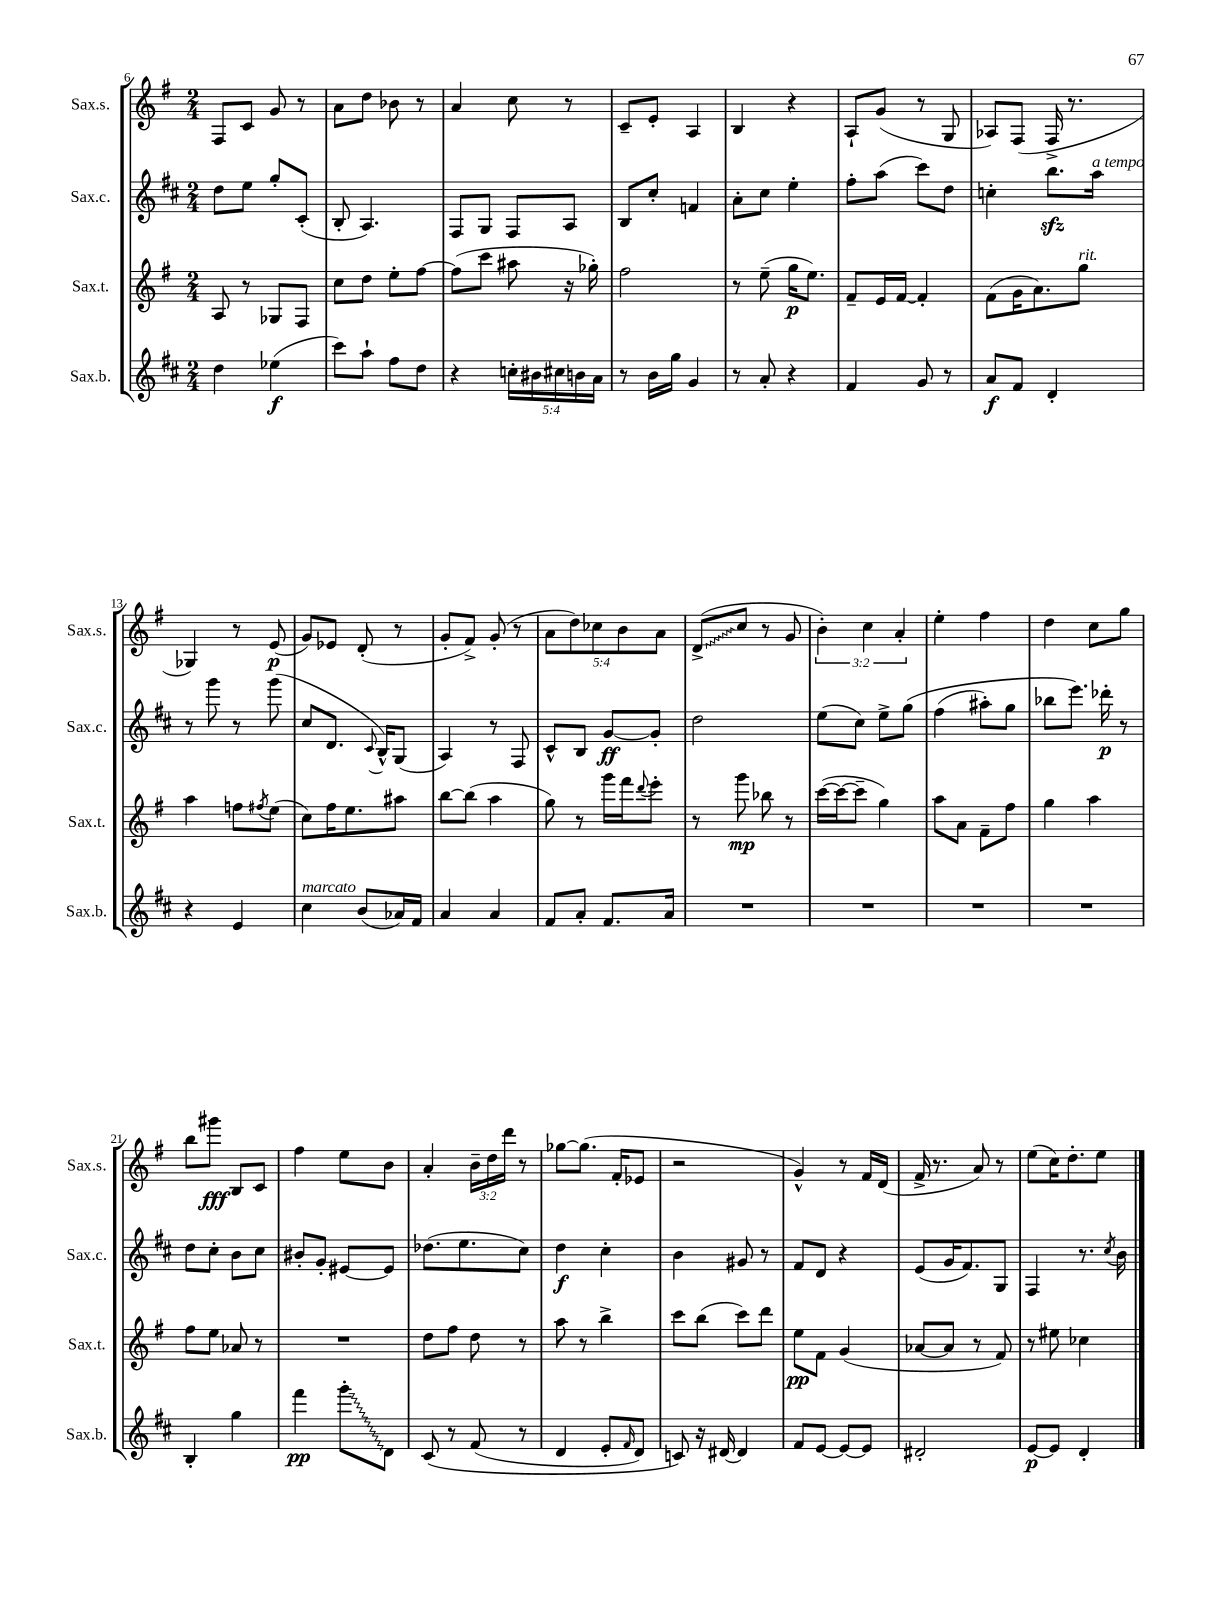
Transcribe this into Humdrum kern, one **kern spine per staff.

**kern	**kern	**kern	**kern
*staff4	*staff3	*staff2	*staff1
*clefG2	*clefG2	*clefG2	*clefG2
*k[f#c#]	*k[f#]	*k[f#c#]	*k[f#]
*M2/4	*M2/4	*M2/4	*M2/4
4dd	8A	8dd	8F#
.	8r	8ee	8c
(4ee-	8G-	8gg'	8g
.	8F#	(8c#'	8r
=	=	=	=
8ccc#)	8cc	8B'	8a
8aa`	8dd	4.A)	8dd
8ff#	8ee'	.	8b-
8dd	[8ff#	.	8r
=	=	=	=
4r	(8ff#]	8F#	4a
.	8ccc	8G	.
20cc'	8aa#	8F#	8cc
20b#	.	.	.
20cc#	.	.	.
.	16r	8A	8r
20b	.	.	.
.	16gg-')	.	.
20a	.	.	.
=	=	=	=
8r	2ff#	8B	8c~
16b	.	8cc#'	8e'
16gg	.	.	.
4g	.	4f	4A
=	=	=	=
8r	8r	8a'	4B
8a'	(8ee~	8cc#	.
4r	16gg	4ee'	4r
.	8.ee)	.	.
=	=	=	=
4f#	8f#~	8ff#'	8A`
.	16e	(8aa	(8g
.	[16f#	.	.
8g	4f#']	8ccc#)	8r
8r	.	8dd	8G
=	=	=	=
8a	(8f#	4cc'	8A-)
8f#	16g	.	(8F#
.	8.a)	.	.
4d'	.	8.bb	16F#^
.	.	.	8.r
.	8gg	.	.
.	.	16aa	.
=	=	=	=
4r	4aa	8r	4G-)
.	.	8ggg	.
4e	8ff	8r	8r
.	8qff#	.	.
.	(8ee	(8ggg	(8e
=	=	=	=
4cc#	8cc)	8cc#	8g)
.	16ff#	8.d	8e-
.	8.ee	.	.
(8b	.	.	(8d'
.	.	8qqc#	.
.	.	16B^^)	.
16a-)	8aa#	(8G	8r
16f#	.	.	.
=	=	=	=
4a	[8bb	4A)	8g'
.	(8bb]	.	8f#^)
4a	4aa	8r	(8g'
.	.	8F#	8r
=	=	=	=
8f#	8gg)	8c#^^	10a
.	.	.	10dd)
8a'	8r	8B	.
.	.	.	10cc-
8.f#	16ggg	[8g	.
.	.	.	10b
.	16fff#	.	.
.	8qqddd	.	.
.	8eee'	8g']	.
.	.	.	10a
16a	.	.	.
=	=	=	=
2r	8r	2dd	(8d^
.	8ggg	.	8cc
.	8bb-	.	8r
.	8r	.	8g
=	=	=	=
2r	([16ccc	(8ee	6b')
.	16ccc_	.	.
.	8ccc~]	8cc#)	.
.	.	.	6cc
.	4gg)	8ee^	.
.	.	.	6a'
.	.	&(8gg	.
=	=	=	=
2r	8aa	(4ff#	4ee'
.	8a	.	.
.	8f#~	8aa#')	4ff#
.	8ff#	8gg	.
=	=	=	=
2r	4gg	8bb-	4dd
.	.	8.eee&)	.
.	4aa	.	8cc
.	.	16ddd-'	.
.	.	8r	8gg
=	=	=	=
4B'	8ff#	8dd	8bb
.	8ee	8cc#'	8ggg#
4gg	8a-	8b	8B
.	8r	8cc#	8c
=	=	=	=
4fff#	2r	8b#'	4ff#
.	.	8g'	.
8ggg'	.	[8e#	8ee
8d	.	8e#]	8b
=	=	=	=
&(8c#	8dd	(8.dd-	4a'
8r	8ff#	.	.
.	.	8.ee	.
(8f#	8dd	.	24b~
.	.	.	24dd
.	.	.	24ddd
8r	8r	8cc#)	8r
=	=	=	=
4d	8aa	4dd	[8gg-
.	8r	.	(8.gg-]
8e'	4bb^	4cc#'	.
.	.	.	16f#'
16qqf#	.	.	.
8d)	.	.	8e-
=	=	=	=
8c&)	8ccc	4b	2r
16r	(8bb	.	.
[16d#	.	.	.
4d#]	8ccc)	8g#	.
.	8ddd	8r	.
=	=	=	=
8f#	8ee	8f#	4g^^)
[8e	8f#	8d	.
8e_	(4g	4r	8r
8e]	.	.	16f#
.	.	.	(16d
=	=	=	=
2d#'	[8a-	(8e	16f#^
.	.	.	8.r
.	8a-]	16g	.
.	.	8.f#)	.
.	8r	.	8a)
.	8f#)	8G	8r
=	=	=	=
[8e	8r	4F#	(8ee
8e]	8ee#	.	16cc)
.	.	.	8.dd'
4d'	4cc-	8.r	.
.	.	.	8ee
.	.	8qcc#	.
.	.	16b	.
==	==	==	==
*-	*-	*-	*-
